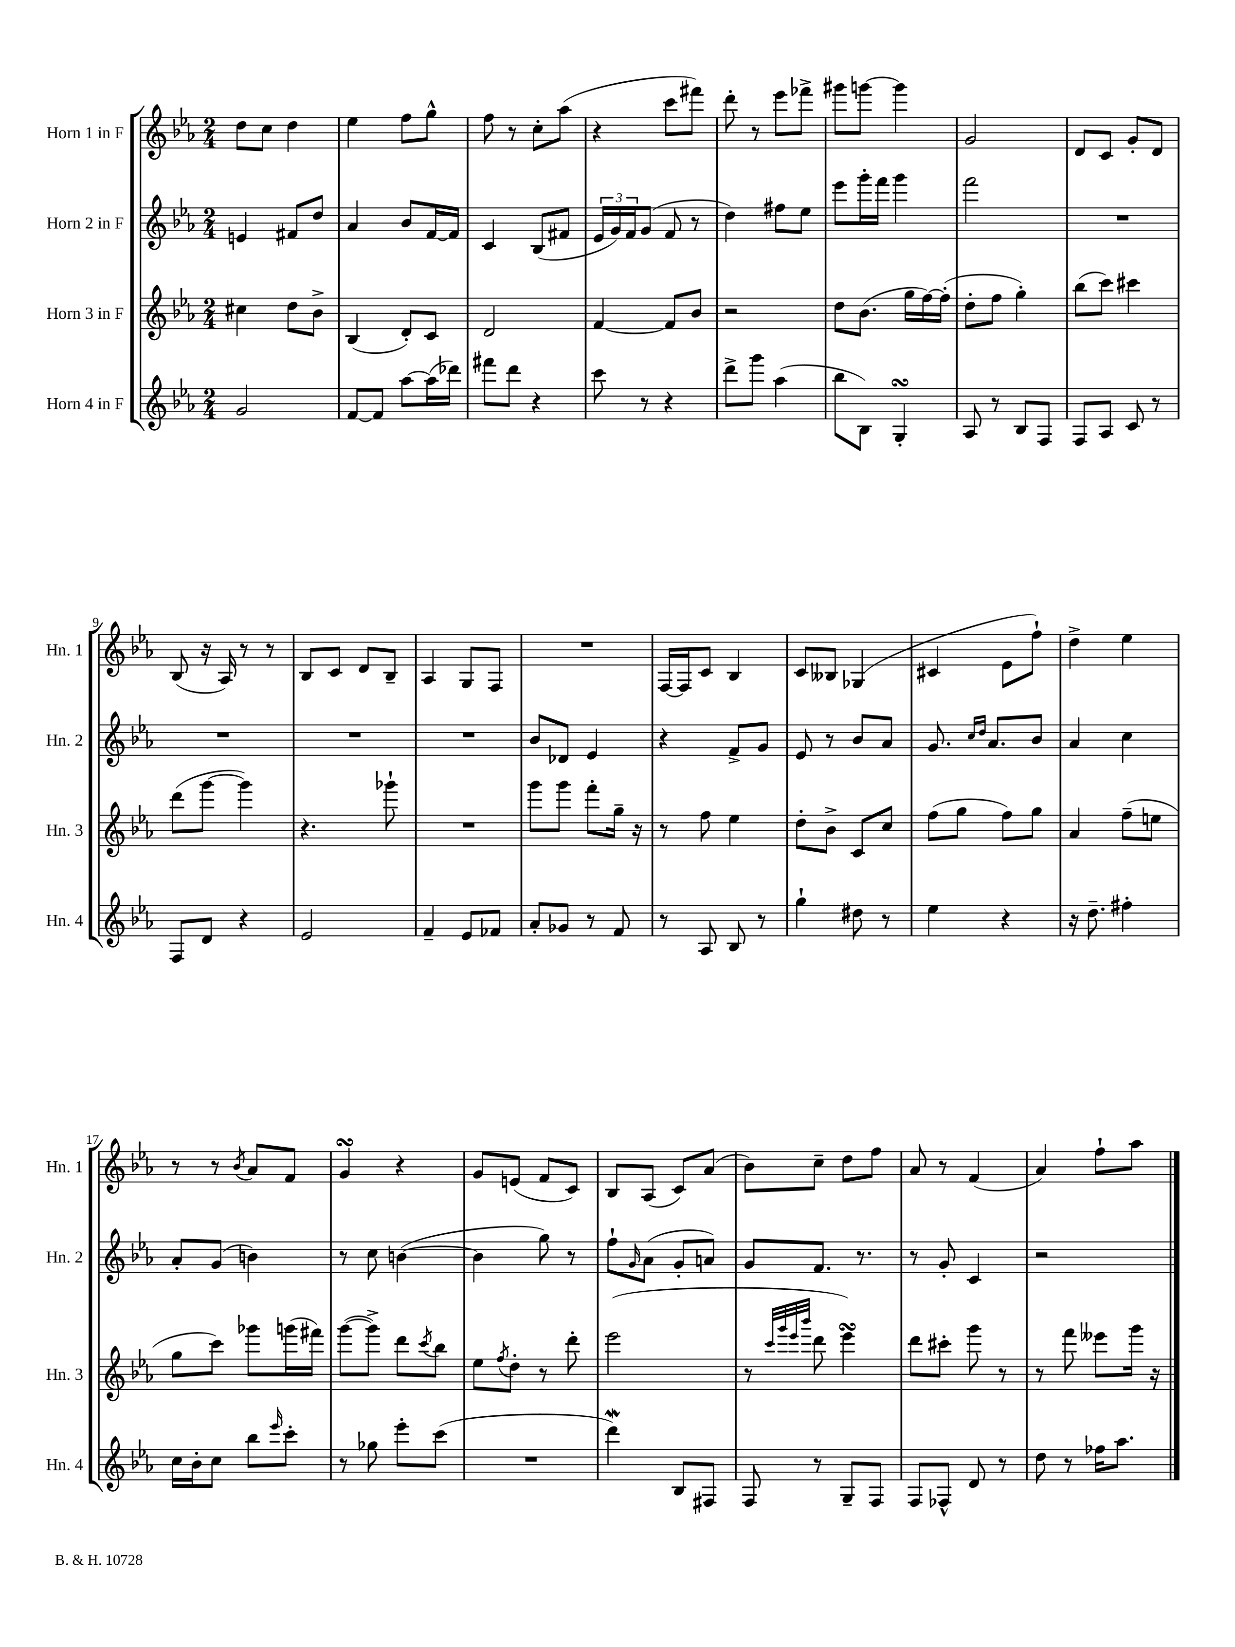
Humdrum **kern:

**kern	**kern	**kern	**kern
*part4	*part3	*part2	*part1
*staff4	*staff3	*staff2	*staff1
*I"Horn 4 in F	*I"Horn 3 in F	*I"Horn 2 in F	*I"Horn 1 in F
*I'Hn. 4	*I'Hn. 3	*I'Hn. 2	*I'Hn. 1
*clefG2	*clefG2	*clefG2	*clefG2
*k[b-e-a-]	*k[b-e-a-]	*k[b-e-a-]	*k[b-e-a-]
*M2/4	*M2/4	*M2/4	*M2/4
=1	=1	=1	=1
2g/	4cc#X\	4en/	8dd\L
.	.	.	8cc\J
.	8dd\L	8f#X/L	4dd\
.	8b-^\J	8dd/J	.
=2	=2	=2	=2
[8f/L	(4B-/	4a-/	4ee-\
8f/J]	.	.	.
[8aa-\L	8d'/L)	8b-/L	8ff\L
(16aa-\L]	8c/J	[16f/L	8gg^^\J
16ddd-X\JJ)	.	16f/JJ]	.
=3	=3	=3	=3
8fff#X\L	2d/	4c/	8ff\
8ddd\J	.	.	8r
4r	.	(8B-/L	8cc'\L
.	.	8f#X/J	(8aa-\J
=4	=4	=4	=4
8ccc\	[4f/	24e-/LL	4r
.	.	24g/)	.
.	.	24f/J	.
8r	.	(8g/J	.
4r	8f/L]	8f/	8ccc\L
.	8b-/J	8r	8fff#X\J)
=5	=5	=5	=5
8ddd^\L	2r	4dd\)	8ddd'\
8ggg\J	.	.	8r
(4aa-\	.	8ff#X\L	8eee-\L
.	.	8ee-\J	8fff-X^\J
=6	=6	=6	=6
8bb-\L	8dd\L	8eee-\L	8ggg#X\L
8B-\J)	(8.b-\J	16ggg'\L	[8gggn\J
.	.	16fff\JJ	.
4GsSsS'/	.	4ggg\	4ggg\]
.	16gg\LL	.	.
.	[16ff\)	.	.
.	(16ff'\JJ]	.	.
=7	=7	=7	=7
8A-/	8dd'\L	2fff\	2g/
8r	8ff\J	.	.
8B-/L	4gg'\)	.	.
8F/J	.	.	.
=8	=8	=8	=8
8F/L	(8bb-\L	2r	8d/L
8A-/J	8ccc\J)	.	8c/J
8c/	4ccc#X\	.	8g'/L
8r	.	.	8d/J
!!LO:LB:g=z
=9	=9	=9	=9
8F/L	(8ddd\L	2r	(8B-/
8d/J	[8ggg\J	.	16r
.	.	.	16A-/)
4r	4ggg\])	.	8r
.	.	.	8r
=10	=10	=10	=10
2e-/	4.r	2r	8B-/L
.	.	.	8c/J
.	.	.	8d/L
.	8ggg-X`\	.	8B-~/J
=11	=11	=11	=11
4f~/	2r	2r	4A-/
8e-/L	.	.	8G/L
8f-X/J	.	.	8F/J
=12	=12	=12	=12
8a-'/L	8ggg\L	8b-/L	2r
8g-X/J	8ggg\J	8d-X/J	.
8r	8fff'\L	4e-/	.
8f/	16gg~\Jk	.	.
.	16r	.	.
=13	=13	=13	=13
8r	8r	4r	[16F/LL
.	.	.	16F/J]
8A-/	8ff\	.	8c/J
8B-/	4ee-\	8f^/L	4B-/
8r	.	8g/J	.
=14	=14	=14	=14
4gg`\	8dd'\L	8e-/	8c/L
.	8b-^\J	8r	8B--X/J
8dd#X\	8c/L	8b-/L	(4G-X/
8r	8cc/J	8a-/J	.
=15	=15	=15	=15
4ee-\	(8ff\L	8.g/	4c#X/
.	8gg\J	.	.
.	.	16qqcc/LL	.
.	.	16qqdd/JJ	.
.	.	8.a-/L	.
4r	8ff\L)	.	8e-\L
.	8gg\J	8b-/J	8ff`\J)
=16	=16	=16	=16
16r	4a-/	4a-/	4dd^\
8.dd~\	.	.	.
4ff#X'\	(8ff~\L	4cc\	4ee-\
.	8een\J	.	.
!!LO:LB:g=z
=17	=17	=17	=17
16cc\LL	8gg\L	8a-'/L	8r
16b-'\J	.	.	.
8cc\J	8ccc\J)	(8g/J	8r
.	.	.	8qb-/
8bb-\L	8ggg-X\L	4bn\)	8a-/L
16qqeee-/	.	.	.
8ccc'\J	(16gggn\L	.	8f/J
.	16fff#X\JJ)	.	.
=18	=18	=18	=18
8r	([8ggg\L	8r	4gsSsS/
8gg-X\	8ggg^\J])	8cc\	.
8eee-'\L	8ddd\L	([4bn\	4r
.	8qccc/	.	.
(8ccc\J	8bb-\J	.	.
=19	=19	=19	=19
2r	8ee-\L	4b\]	8g/L
.	8qff/	.	.
.	8dd'\J	.	(8en/J
.	8r	8gg\)	8f/L
.	8ddd'\	8r	8c/J)
=20	=20	=20	=20
4dddW\)	(2eee-\	8ff`\L	8B-/L
.	.	16qqg/	.
.	.	(8a-\J	(8A-/J
8B-/L	.	8g'/L	8c/L)
8F#X/J	.	8an/J)	(8a-/J
=21	=21	=21	=21
8F/	8r	8g/L	8b-\L)
.	32qqccc/LLL	.	.
.	32qqggg/	.	.
.	32qqeee-/	.	.
.	32qqbbb-/JJJ	.	.
8r	8ddd\	8.f/J	8cc~\J
8G~/L	4eee-sSSs\)	.	8dd\L
.	.	8.r	.
8F/J	.	.	8ff\J
=22	=22	=22	=22
8F/L	8ddd\L	8r	8a-/
8F-X^^/J	8ccc#X'\J	8g'/	8r
8d/	8ggg\	4c/	(4f/
8r	8r	.	.
=23	=23	=23	=23
8dd\	8r	2r	4a-/)
8r	8fff\	.	.
16ff-X\KL	8eee--X\L	.	8ff`\L
8.aa-\J	.	.	.
.	16ggg\Jk	.	8aa-\J
.	16r	.	.
==	==	==	==
*-	*-	*-	*-
